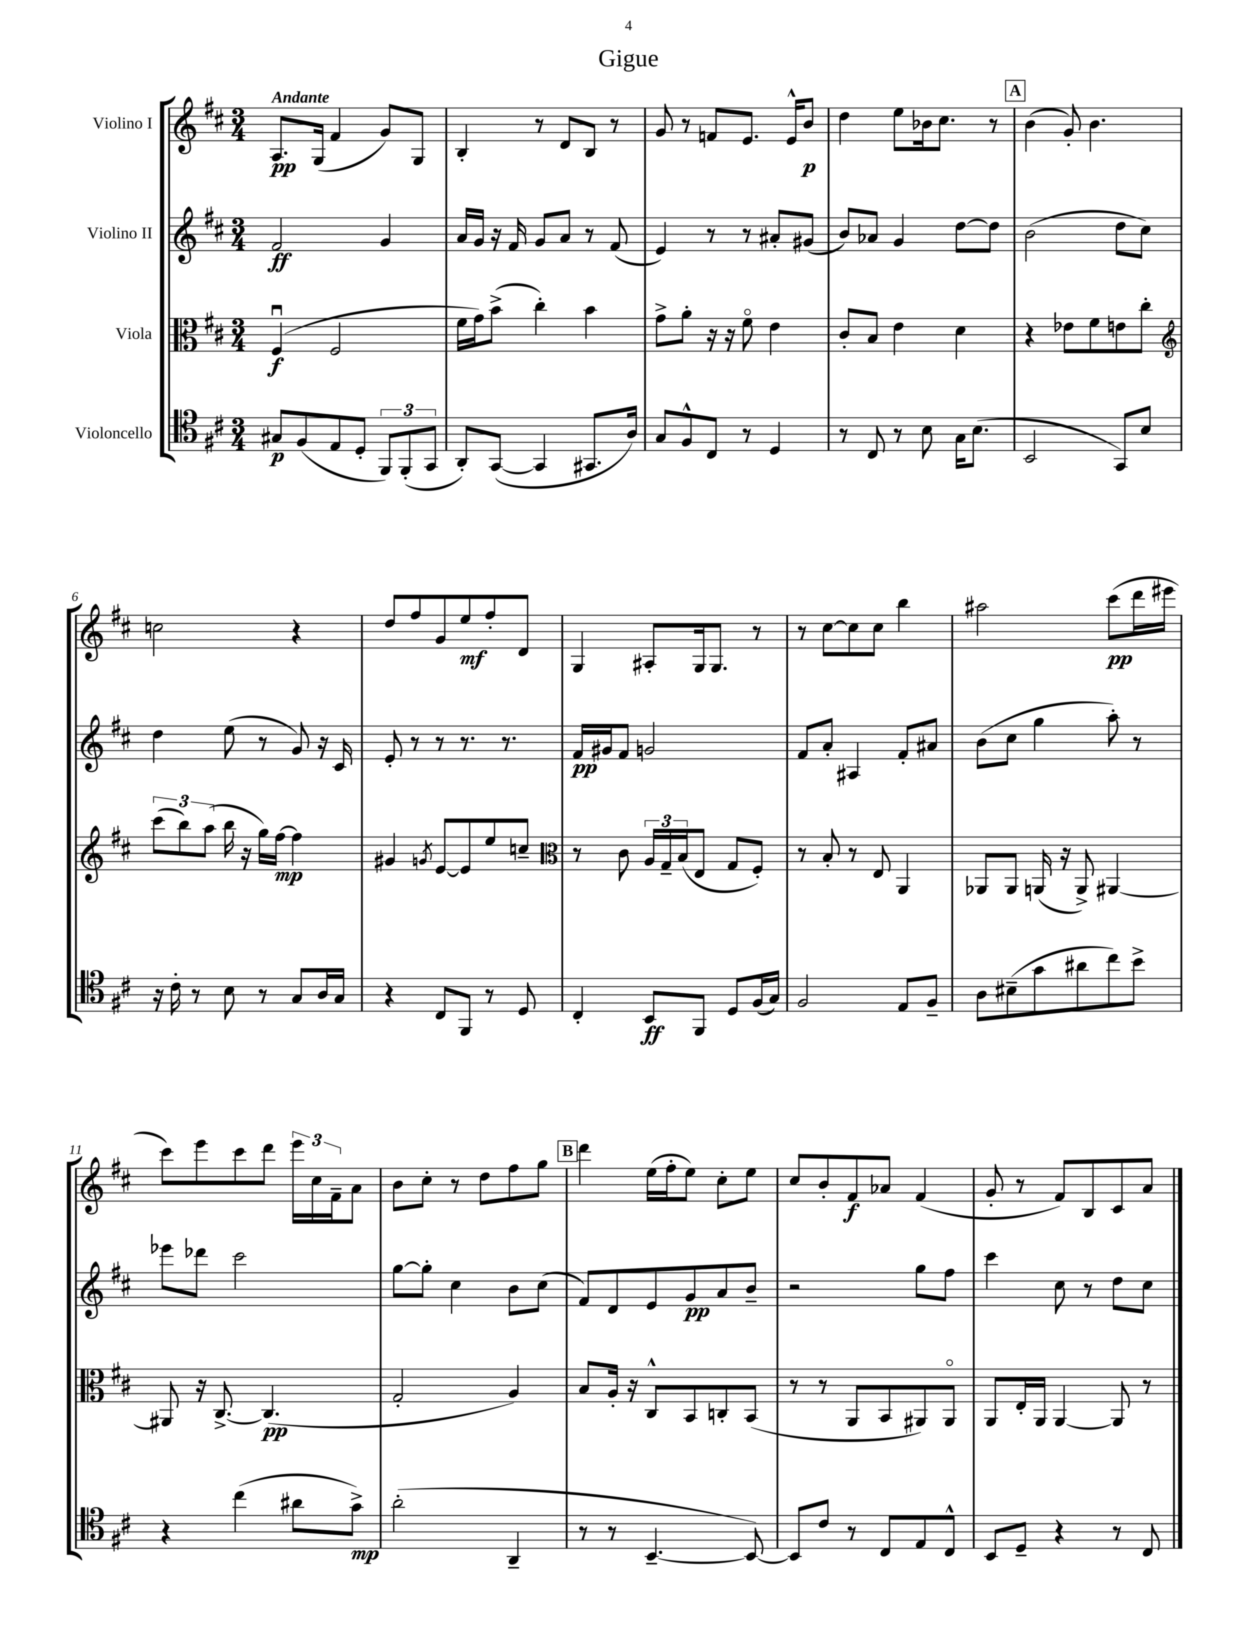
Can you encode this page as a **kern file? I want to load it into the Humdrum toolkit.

**kern	**dynam	**kern	**dynam	**kern	**dynam	**kern	**dynam
*part4	*part4	*part3	*part3	*part2	*part2	*part1	*part1
*staff4	*staff4	*staff3	*staff3	*staff2	*staff2	*staff1	*staff1
*I"Violoncello	*	*I"Viola	*	*I"Violino II	*	*I"Violino I	*
*clefC4	*	*clefC3	*	*clefG2	*	*clefG2	*
*k[f#c#]	*	*k[f#c#]	*	*k[f#c#]	*	*k[f#c#]	*
*M3/4	*	*M3/4	*	*M3/4	*	*M3/4	*
=1	=1	=1	=1	=1	=1	=1	=1
!	!	!	!	!	!	!LO:TX:a:B:t=Andante	!
8G#X/L	p	(4F#u/	f	2f#/	ff	8.A/L	pp
(8F#/	.	.	.	.	.	.	.
.	.	.	.	.	.	(16G/Jk	.
8E/	.	2F#/	.	.	.	4f#/	.
8D'/J	.	.	.	.	.	.	.
12FF#/L)	.	.	.	4g/	.	8g/L)	.
(12FF#'/	.	.	.	.	.	.	.
.	.	.	.	.	.	8G/J	.
12GG/J	.	.	.	.	.	.	.
=2	=2	=2	=2	=2	=2	=2	=2
8AA'/L)	.	16f#\LL	.	16a/LL	.	4B'/	.
.	.	16g\J)	.	16g/JJ	.	.	.
([8GG/J	.	(8b^\J	.	16r	.	.	.
.	.	.	.	16f#/	.	.	.
4GG/]	.	4cc#'\)	.	8g/L	.	8r	.
.	.	.	.	8a/J	.	8d/L	.
8.GG#X/L	.	4b\	.	8r	.	8B/J	.
.	.	.	.	(8f#/	.	8r	.
16A/Jk)	.	.	.	.	.	.	.
=3	=3	=3	=3	=3	=3	=3	=3
8G/L	.	8g^\L	.	4e/)	.	8g/	.
8F#^^/	.	8a'\J	.	.	.	8r	.
8C#/J	.	16r	.	8r	.	8fn/L	.
.	.	16r	.	.	.	.	.
8r	.	8f#\	.	8r	.	8.e/J	.
4D/	.	4e\	.	8a#X'/L	.	.	.
.	.	.	.	.	.	16e^^/KL	.
.	.	.	.	(8g#X/J	.	8b/J	p
=4	=4	=4	=4	=4	=4	=4	=4
8r	.	8c#'/L	.	8b/L)	.	4dd\	.
8C#/	.	8B/J	.	8a-X/J	.	.	.
8r	.	4e\	.	4g/	.	8ee\L	.
8B\	.	.	.	.	.	16b-X\k	.
.	.	.	.	.	.	8.cc#\J	.
16G\KL	.	4d\	.	[8dd\L	.	.	.
(8.B\J	.	.	.	.	.	.	.
.	.	.	.	8dd\J]	.	8r	.
!!LO:REH:place=s1:t=A
=5	=5	=5	=5	=5	=5	=5	=5
2BB/	.	4r	.	(2b\	.	(4b\	.
.	.	8e-X\L	.	.	.	8g'/)	.
.	.	8f#\	.	.	.	4.b\	.
8GG/L)	.	8en\	.	8dd\L	.	.	.
8B/J	.	8cc#'\J	.	8cc#\J)	.	.	.
!!LO:LB:g=z
=6	=6	=6	=6	=6	=6	=6	=6
*	*	*clefG2	*	*	*	*	*
16r	.	(12ccc#\L	.	4dd\	.	2ccn\	.
16c#'\	.	.	.	.	.	.	.
.	.	12bb\)	.	.	.	.	.
8r	.	.	.	.	.	.	.
.	.	(12aa\J	.	.	.	.	.
8B\	.	16bb\	.	(8ee\	.	.	.
.	.	16r	.	.	.	.	.
8r	.	16gg\LL)	.	8r	.	.	.
.	.	[16ff#\JJ	mp	.	.	.	.
8G/L	.	4ff#\]	.	8g/)	.	4r	.
16A/L	.	.	.	16r	.	.	.
16G/JJ	.	.	.	16c#/	.	.	.
=7	=7	=7	=7	=7	=7	=7	=7
4r	.	4g#X/	.	8e'/	.	8dd/L	.
.	.	.	.	8r	.	8ff#/	.
.	.	8qgn/	.	.	.	.	.
8C#/L	.	[8e/L	.	8r	.	8g/	.
8FF#/J	.	8e/]	.	8.r	.	8ee/	mf
8r	.	8ee/	.	.	.	8ff#'/	.
.	.	.	.	8.r	.	.	.
8D/	.	8ccn~/J	.	.	.	8d/J	.
=8	=8	=8	=8	=8	=8	=8	=8
*	*	*clefC3	*	*	*	*	*
4C#'/	.	8r	.	16f#/LL	pp	4G/	.
.	.	.	.	16g#X/J	.	.	.
.	.	8c#\	.	8f#/J	.	.	.
8BB/L	ff	24A/LL	.	2gn/	.	8A#X'/L	.
.	.	24G~/	.	.	.	.	.
.	.	(24B/J	.	.	.	.	.
8FF#/J	.	8E/J	.	.	.	16G/k	.
.	.	.	.	.	.	8.G/J	.
8D/L	.	8G/L	.	.	.	.	.
(16F#/L	.	8F#'/J)	.	.	.	8r	.
16G/JJ)	.	.	.	.	.	.	.
=9	=9	=9	=9	=9	=9	=9	=9
2F#/	.	8r	.	8f#/L	.	8r	.
.	.	8B'/	.	8a'/J	.	[8cc#\L	.
.	.	8r	.	4A#X/	.	8cc#\]	.
.	.	8E/	.	.	.	8cc#\J	.
8E/L	.	4AA/	.	8f#'/L	.	4bb\	.
8F#~/J	.	.	.	8a#X/J	.	.	.
=10	=10	=10	=10	=10	=10	=10	=10
8A\L	.	8AA-X/L	.	(8b\L	.	2aa#X\	.
(8B#X~\	.	8AA-/J	.	8cc#\J	.	.	.
8g\	.	(16AAn/	.	4gg\	.	.	.
.	.	16r	.	.	.	.	.
8a#X\	.	8AA^/)	.	.	.	.	.
8cc#\)	.	[4AA#X/	.	8aa'\)	.	(8ccc#\L	pp
8b^\J	.	.	.	8r	.	16ddd\L	.
.	.	.	.	.	.	16eee#X\JJ	.
!!LO:LB:g=z
=11	=11	=11	=11	=11	=11	=11	=11
4r	.	8AA#X/]	.	8eee-X\L	.	8ccc#\L)	.
.	.	16r	.	8ddd-X\J	.	8eee\	.
.	.	[8.C#^/	.	.	.	.	.
(4cc#\	.	.	.	2ccc#\	.	8ccc#\	.
.	.	(4.C#/]	pp	.	.	8ddd\J	.
8a#X\L	.	.	.	.	.	24eee\LL	.
.	.	.	.	.	.	24cc#\	.
.	.	.	.	.	.	24f#~\J	.
8g^\J)	mp	.	.	.	.	8a\J	.
=12	=12	=12	=12	=12	=12	=12	=12
(2a'\	.	2G'/	.	[8gg\L	.	8b\L	.
.	.	.	.	8gg'\J]	.	8cc#'\J	.
.	.	.	.	4cc#\	.	8r	.
.	.	.	.	.	.	8dd\L	.
4AA~/	.	4A/)	.	8b\L	.	8ff#\	.
.	.	.	.	(8cc#\J	.	8gg\J	.
!!LO:REH:place=s1:t=B
=13	=13	=13	=13	=13	=13	=13	=13
8r	.	8B/L	.	8f#/L)	.	4ddd\	.
8r	.	16A'/Jk	.	8d/	.	.	.
.	.	16r	.	.	.	.	.
[4.BB~/	.	8C#^^/L	.	8e/	.	(16ee\LL	.
.	.	.	.	.	.	16ff#'\J	.
.	.	8BB/	.	8g/	pp	8ee\J)	.
.	.	8Cn'/	.	8a/	.	8cc#'\L	.
8BB/_)	.	(8BB/J	.	8b~/J	.	8ee\J	.
=14	=14	=14	=14	=14	=14	=14	=14
8BB/L]	.	8r	.	2r	.	8cc#/L	.
8c#/J	.	8r	.	.	.	8b'/	.
8r	.	8AA/L	.	.	.	8f#/	f
8C#/L	.	8BB/	.	.	.	8a-X/J	.
8E/	.	8AA#X/)	.	8gg\L	.	(4f#/	.
8C#^^/J	.	8AA#/J	.	8ff#\J	.	.	.
=15	=15	=15	=15	=15	=15	=15	=15
8BB/L	.	8AA/L	.	4ccc#\	.	8g'/	.
8D~/J	.	16E'/L	.	.	.	8r	.
.	.	16AA/JJ	.	.	.	.	.
4r	.	[4AA/	.	8cc#\	.	8f#/L)	.
.	.	.	.	8r	.	8B/	.
8r	.	8AA/]	.	8dd\L	.	8c#/	.
8C#/	.	8r	.	8cc#\J	.	8a/J	.
==	==	==	==	==	==	==	==
*-	*-	*-	*-	*-	*-	*-	*-
